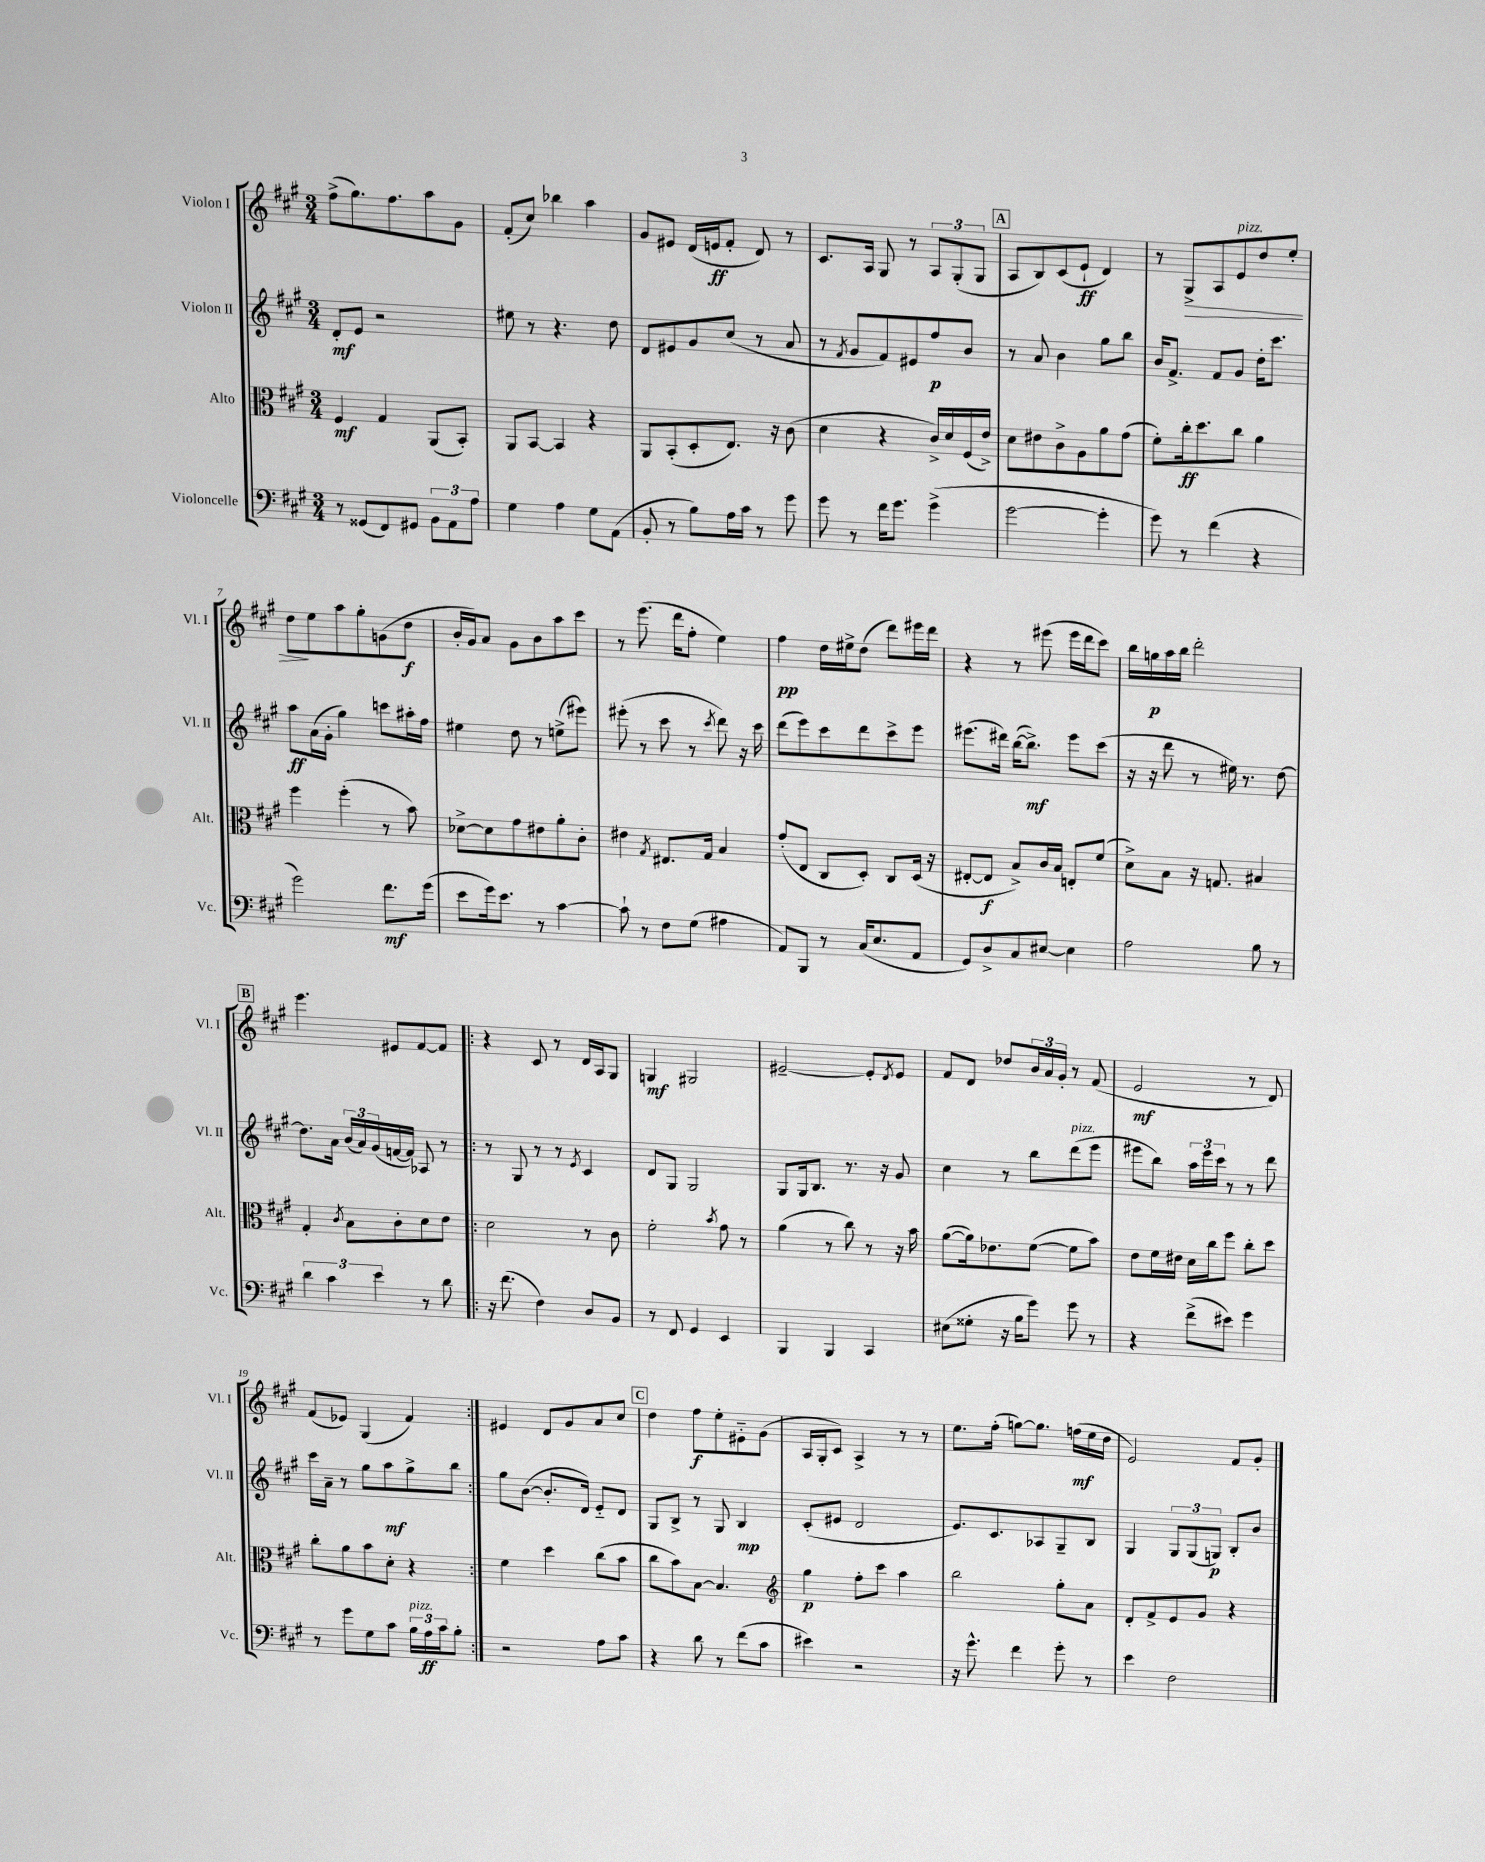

**kern	**dynam	**kern	**dynam	**kern	**dynam	**kern	**dynam
*part4	*part4	*part3	*part3	*part2	*part2	*part1	*part1
*staff4	*staff4	*staff3	*staff3	*staff2	*staff2	*staff1	*staff1
*I"Violoncelle	*	*I"Alto	*	*I"Violon II	*	*I"Violon I	*
*I'Vc.	*	*I'Alt.	*	*I'Vl. II	*	*I'Vl. I	*
*clefF4	*	*clefC3	*	*clefG2	*	*clefG2	*
*k[f#c#g#]	*	*k[f#c#g#]	*	*k[f#c#g#]	*	*k[f#c#g#]	*
*M3/4	*	*M3/4	*	*M3/4	*	*M3/4	*
=1	=1	=1	=1	=1	=1	=1	=1
8r	.	4F#/	mf	8d'/L	mf	(8ff#^\L	.
(8GG##X/L	.	.	.	8e/J	.	8.gg#\)	.
8FF#/)	.	4G#/	.	2r	.	.	.
.	.	.	.	.	.	8.ff#\	.
8GG#X/J	.	.	.	.	.	.	.
12BB\L	.	(8AA/L	.	.	.	8aa\	.
12AA\	.	.	.	.	.	.	.
.	.	8BB'/J)	.	.	.	8g#\J	.
12A\J	.	.	.	.	.	.	.
=2	=2	=2	=2	=2	=2	=2	=2
4G#\	.	8AA/L	.	8ee#X\	.	(8f#'/L	.
.	.	[8BB/J	.	8r	.	8cc#/J)	.
4A\	.	4BB/]	.	4.r	.	4bb-X\	.
8G#\L	.	4r	.	.	.	4aa\	.
(8AA\J	.	.	.	8dd\	.	.	.
=3	=3	=3	=3	=3	=3	=3	=3
8BB'/	.	8AA/L	.	8d/L	.	8g#/L	.
8r	.	(8BB'/	.	8e#X/	.	8e#X/J	.
8B\L)	.	8D'/	.	8g#/	.	(16d/LL	.
.	.	.	.	.	.	16en/J	ff
16A\L	.	8.E/J)	.	(8cc#/J	.	8f#'/J	.
16c#\JJ	.	.	.	.	.	.	.
8r	.	.	.	8r	.	8d/)	.
.	.	16r	.	.	.	.	.
8g#\	.	(8c#\	.	8a/	.	8r	.
=4	=4	=4	=4	=4	=4	=4	=4
8g#\	.	4d\	.	8r	.	8.c#/L	.
.	.	.	.	8qf#/	.	.	.
8r	.	.	.	8g#/L	.	.	.
.	.	.	.	.	.	16A/Jk	.
16f#\KL	.	4r	.	8f#/)	.	8G#/	.
8.g#\J	.	.	.	.	.	.	.
.	.	.	.	8e#X/	.	8r	.
(4g#^\	.	16c#^/LL)	.	8ff#/	p	12A/L	.
.	.	16d/	.	.	.	.	.
.	.	.	.	.	.	(12G#'/	.
.	.	(16F#/	.	8b/J	.	.	.
.	.	.	.	.	.	12G#/J	.
.	.	16e^/JJ)	.	.	.	.	.
!!LO:REH:place=s1:t=A
=5	=5	=5	=5	=5	=5	=5	=5
[2g#\	.	8d\L	.	8r	.	8A/L	.
.	.	8e#X\	.	8a/	.	8B/)	.
.	.	8c#^\	.	4b\	.	(8c#/	.
.	.	8A\	.	.	.	8e`/J	ff
4g#'\]	.	8a\	.	8gg#\L	.	4d/)	.
.	.	(8g#\J	.	8bb\J	.	.	.
=6	=6	=6	=6	=6	=6	=6	=6
8g#\)	.	8f#'\L)	.	16b/KL	.	8r	.
.	.	.	.	8.f#^/J	.	.	.
!	!	!	!	!	!	!	!LO:HP:b
8r	.	16cc#'\k	ff	.	.	8G#^/L	>
.	.	8.dd\	.	.	.	.	.
(4f#\	.	.	.	8f#/L	.	8A/	.
!	!	!	!	!	!	!LO:TX:a:i:t=pizz.	!
.	.	8cc#\J	.	8g#/J	.	8e/	.
4r	.	4a\	.	16dd'\KL	.	8dd/	.
.	.	.	.	8.ccc#\J	.	.	.
.	.	.	.	.	.	8ee'/J	.
!!LO:LB:g=z
=7	=7	=7	=7	=7	=7	=7	=7
2g#\)	.	4ff#\	.	8aa\L	ff	8dd\L	.
.	.	.	.	(16a\L	.	8ee\	]
.	.	.	.	16g#'\JJ	.	.	.
.	.	(4ff#'\	.	4gg#\)	.	8aa\	.
.	.	.	.	.	.	8gg#'\	.
8.f#\L	mf	8r	.	8cccn\L	.	(8gn\	.
.	.	8b\)	.	16aa#X'\L	.	8dd\J	f
(16g#\Jk	.	.	.	16ff#\JJ	.	.	.
=8	=8	=8	=8	=8	=8	=8	=8
8e\L	.	[8d-X^\L	.	4ee#X\	.	16b'/LL	.
.	.	.	.	.	.	16g#/J)	.
16g#\k)	.	8d-\]	.	.	.	8a/J	.
8.e\J	.	.	.	.	.	.	.
.	.	8g#\	.	8dd\	.	8g#\L	.
8r	.	8e#X\	.	8r	.	8b\	.
[4c#\	.	8a'\	.	(8een^\L	.	8aa\	.
.	.	8c#'\J	.	8eee#X\J)	.	8ccc#\J	.
=9	=9	=9	=9	=9	=9	=9	=9
8c#`\]	.	4e#X\	.	(8eee#X'\	.	8r	.
8r	.	.	.	8r	.	(8.eee\	.
.	.	8qG#/	.	.	.	.	.
8F#\L	.	8.E#X/L	.	8ccc#\	.	.	.
.	.	.	.	.	.	16ddd\KL	.
(8G#\J	.	.	.	8r	.	8ff#'\J	.
.	.	16G#/Jk	.	.	.	.	.
.	.	.	.	8qccc#/	.	.	.
4A#X\	.	4B/	.	8ddd\)	.	4ee\)	.
.	.	.	.	16r	.	.	.
.	.	.	.	16ccc#\	.	.	.
=10	=10	=10	=10	=10	=10	=10	=10
8AA/L)	.	(8g#'/L	.	(8ddd\L	.	4ff#\	pp
8BBB/J	.	8E/J	.	8eee\)	.	.	.
8r	.	8C#/L	.	8ccc#\	.	16dd\LL	.
.	.	.	.	.	.	16ee#X^\J	.
(16C#/KL	.	8D'/J)	.	8ddd\	.	(8dd\J	.
8.E/	.	.	.	.	.	.	.
.	.	8C#/L	.	8ccc#^\	.	8ddd\L)	.
8AA/J	.	(16D/Jk	.	8eee\J	.	16eee#X\L	.
.	.	16r	.	.	.	16ddd\JJ	.
=11	=11	=11	=11	=11	=11	=11	=11
8GG#/L)	.	[8E#X'/L	.	(8.eee#X\L	.	4r	.
8D^/	.	8E#/J]	f	.	.	.	.
.	.	.	.	16ddd#X\Jk)	.	.	.
8C#/	.	8B^/L)	.	([16bb\KL	.	8r	.
.	.	.	.	8.bb^\J])	mf	.	.
[8E#X/J	.	16c#/L	.	.	.	(8eee#X\	.
.	.	16B/JJ	.	.	.	.	.
4E#\]	.	8En'/L	.	8eee#\L	.	16eee#\LL	.
.	.	.	.	.	.	16ddd\J	.
.	.	(8f#/J	.	(8ccc#\J	.	8ccc#\J)	.
=12	=12	=12	=12	=12	=12	=12	=12
2A\	.	8d^\L)	.	16r	.	16bb\LL	.
.	.	.	.	16r	.	16ggn\	p
.	.	8B\J	.	8ddd\	.	16aa\	.
.	.	.	.	.	.	16bb\JJ	.
.	.	16r	.	8r	.	2ddd'\	.
.	.	8.Gn/	.	.	.	.	.
.	.	.	.	16ee#X\)	.	.	.
.	.	.	.	8.r	.	.	.
8B\	.	4B#X/	.	.	.	.	.
8r	.	.	.	[8dd\	.	.	.
!!LO:LB:g=z
!!LO:REH:place=s1:t=B
=13	=13	=13	=13	=13	=13	=13	=13
6d\	.	4G#'/	.	8.dd\L]	.	4.eee\	.
6c#\	.	.	.	.	.	.	.
.	.	.	.	16a\Jk	.	.	.
.	.	8qc#/	.	.	.	.	.
.	.	8B\L	.	(24b/LL	.	.	.
.	.	.	.	24a/)	.	.	.
6e\	.	.	.	(24g#/	.	.	.
.	.	8c#'\	.	[16fn/	.	8e#X/L	.
.	.	.	.	16f/JJ])	.	.	.
8r	.	8d\	.	8A-X/	.	[8f#/	.
8d\	.	8e\J	.	8r	.	8f#/J]	.
=14!|:	=14!|:	=14!|:	=14!|:	=14!|:	=14!|:	=14!|:	=14!|:
16r	.	2d\	.	8r	.	4r	.
(8.f#\	.	.	.	.	.	.	.
.	.	.	.	8G#/	.	.	.
4F#\)	.	.	.	8r	.	8c#/	.
.	.	.	.	8r	.	8r	.
.	.	.	.	8qe/	.	.	.
8D/L	.	8r	.	4c#/	.	16d/LL	.
.	.	.	.	.	.	16A/J	.
8BB/J	.	8c#\	.	.	.	8G#/J	.
=15	=15	=15	=15	=15	=15	=15	=15
8r	.	2f#'\	.	8d/L	.	4Gn/	mf
8FF#/	.	.	.	8G#/J	.	.	.
4GG#/	.	.	.	2G#/	.	2G#X/	.
.	.	8qb/	.	.	.	.	.
4EE/	.	8g#\	.	.	.	.	.
.	.	8r	.	.	.	.	.
=16	=16	=16	=16	=16	=16	=16	=16
4BBB/	.	(4a\	.	8G#/L	.	[2e#X~/	.
.	.	.	.	16G#/k	.	.	.
.	.	.	.	8.B/J	.	.	.
4BBB/	.	8r	.	.	.	.	.
.	.	8cc#\)	.	8.r	.	.	.
4CC#/	.	8r	.	.	.	8e#'/L]	.
.	.	.	.	16r	.	.	.
.	.	.	.	.	.	8qd/	.
.	.	16r	.	8g#/	.	8e#/J	.
.	.	16b\	.	.	.	.	.
=17	=17	=17	=17	=17	=17	=17	=17
(8E#X\L	.	([8a\L	.	4cc#\	.	8f#/L	.
8G##X'\J	.	16a\k])	.	.	.	8d/J	.
.	.	8.e-X\	.	.	.	.	.
16r	.	.	.	8r	.	8dd-X/L	.
16B\KL	.	.	.	.	.	.	.
8g#\J)	.	([8f#\J	.	8bb\L	.	24b/L	.
.	.	.	.	.	.	24a/	.
.	.	.	.	.	.	24g#'/JJ	.
!	!	!	!	!LO:TX:a:i:t=pizz.	!	!	!
8g#\	.	8f#\L]	.	(8ddd\	.	8r	.
8r	.	8b\J)	.	8eee\J	.	(8f#/	.
=18	=18	=18	=18	=18	=18	=18	=18
4r	.	8e\L	.	8eee#X\L	.	2e/	mf
.	.	16f#\L	.	8bb\J)	.	.	.
.	.	16e#X\JJ	.	.	.	.	.
(8f#^\L	.	16d\LL	.	24aa\LL	.	.	.
.	.	.	.	24eee#\	.	.	.
.	.	16cc#\J	.	.	.	.	.
.	.	.	.	24ccc#\JJ	.	.	.
8e#X\J)	.	8ff#\J	.	8r	.	.	.
4g#\	.	8cc#'\L	.	8r	.	8r	.
.	.	8dd\J	.	8ddd\	.	8d/)	.
!!LO:LB:g=z
=19	=19	=19	=19	=19	=19	=19	=19
8r	.	8cc#'\L	.	16ccc#\LL	.	(8f#/L	.
.	.	.	.	16a~\JJ	.	.	.
8g#\L	.	8a\	.	8r	.	8e-X/J)	.
8G#\	.	8b\	.	8gg#\L	.	(4G#/	.
8c#\J	.	8d'\J	.	8aa\	mf	.	.
!LO:TX:a:i:t=pizz.	!	!	!	!	!	!	!
24B\LL	.	4r	.	8gg#^\	.	4f#/)	.
24A\	ff	.	.	.	.	.	.
24c#\J	.	.	.	.	.	.	.
8B'\J	.	.	.	8bb\J	.	.	.
=20:|!	=20:|!	=20:|!	=20:|!	=20:|!	=20:|!	=20:|!	=20:|!
2r	.	4f#\	.	8gg#\L	.	4e#X/	.
.	.	.	.	([8b\J	.	.	.
.	.	4dd\	.	8.b'/L]	.	8d/L	.
.	.	.	.	.	.	8g#/	.
.	.	.	.	16d/Jk)	.	.	.
8A\L	.	(8cc#\L	.	8e/L	.	8a/	.
8c#\J	.	8b\J	.	8d/J	.	8cc#/J	.
!!LO:REH:place=s1:t=C
=21	=21	=21	=21	=21	=21	=21	=21
4r	.	8cc#\L	.	8G#/L	.	4dd\	.
.	.	8b\)	.	8B^/J	.	.	.
8d\	.	[8B\J	.	8r	.	8ff#\L	f
8r	.	4.B/]	.	8G#/	.	8ee'\	.
(8f#\L	.	.	.	4B/	mp	8e#X\	.
8c#\J	.	.	.	.	.	(8g#\J	.
=22	=22	=22	=22	=22	=22	=22	=22
*	*	*clefG2	*	*	*	*	*
4e#X\)	.	4gg#\	p	(8c#'/L	.	16A/LL	.
.	.	.	.	.	.	16G#'/J	.
.	.	.	.	8e#X/J	.	8c#/J)	.
2r	.	8ff#'\L	.	2d/	.	4A^/	.
.	.	8ccc#\J	.	.	.	.	.
.	.	4aa\	.	.	.	8r	.
.	.	.	.	.	.	8r	.
=23	=23	=23	=23	=23	=23	=23	=23
16r	.	2bb\	.	8.e/L)	.	8.ee\L	.
8.g#^^\	.	.	.	.	.	.	.
.	.	.	.	8.c#/	.	(16ff#'\Jk	.
4f#\	.	.	.	.	.	[8ggn\L)	.
.	.	.	.	8A-X/	.	8.gg\J]	.
8g#'\	.	8gg#'\L	.	8G#~/	.	.	.
.	.	.	.	.	.	(16ffn\LL	mf
8r	.	8a\J	.	8B/J	.	16ee\	.
.	.	.	.	.	.	16dd\JJ	.
=24	=24	=24	=24	=24	=24	=24	=24
4e\	.	8d'/L	.	4G#/	.	2e/)	.
.	.	8f#^/	.	.	.	.	.
2F#\	.	8e/	.	12G#/L	.	.	.
.	.	.	.	(12G#/	.	.	.
.	.	8g#/J	.	.	.	.	.
.	.	.	.	12Gn/J)	p	.	.
.	.	4r	.	8B'/L	.	8f#/L	.
.	.	.	.	8b/J	.	8g#'/J	.
==	==	==	==	==	==	==	==
*-	*-	*-	*-	*-	*-	*-	*-
